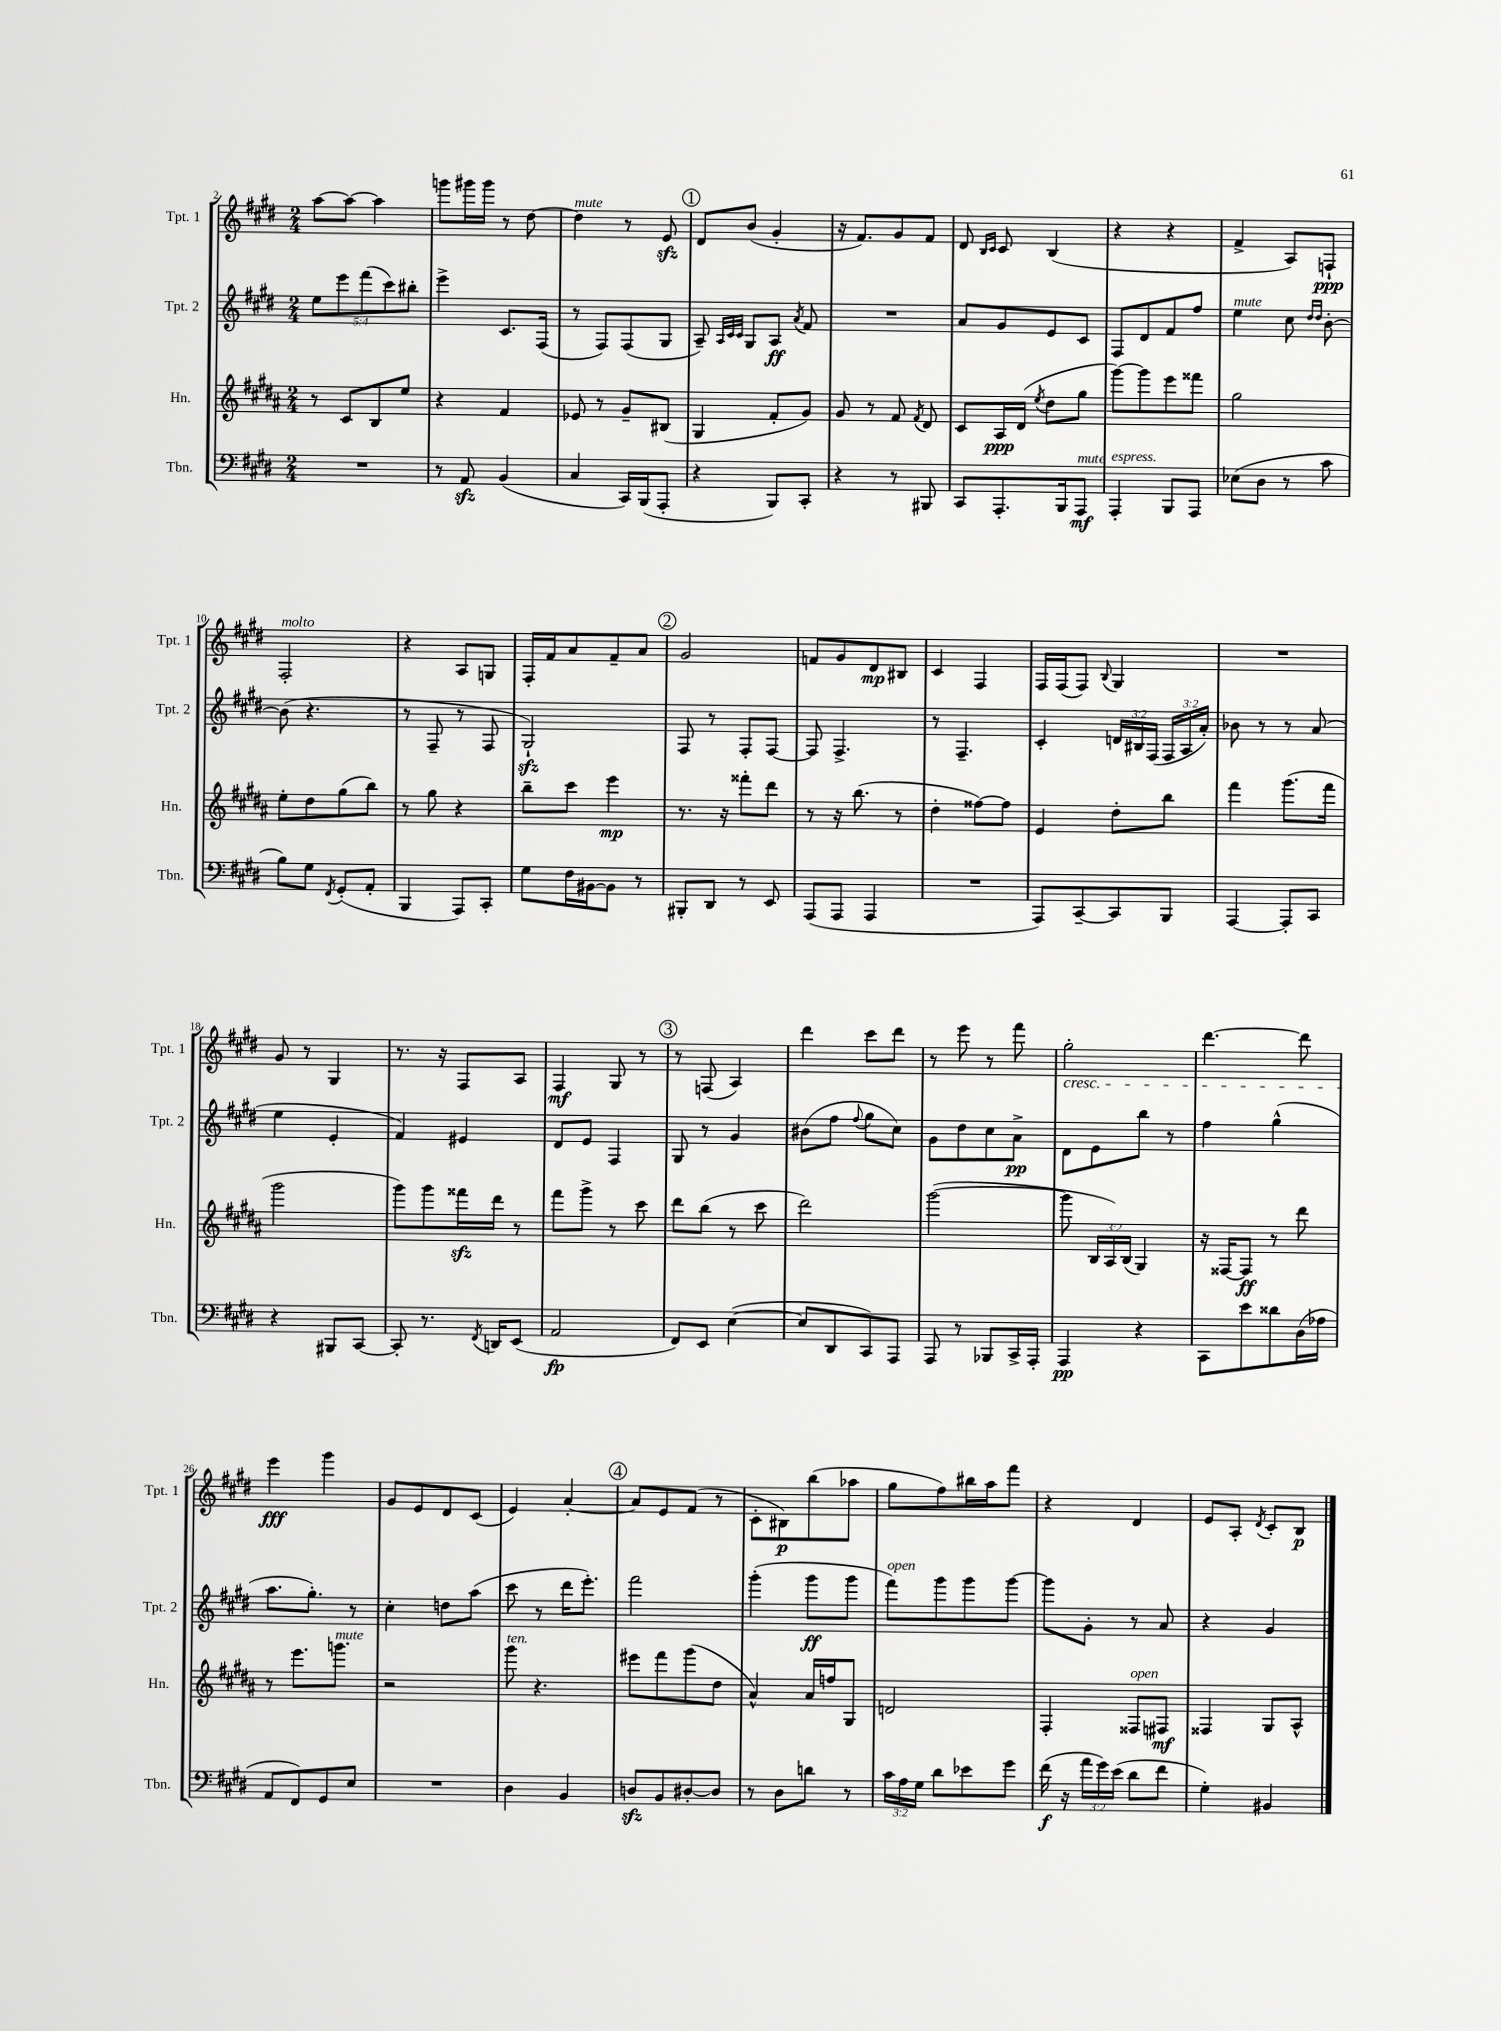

**kern	**dynam	**kern	**dynam	**kern	**dynam	**kern	**dynam
*part4	*part4	*part3	*part3	*part2	*part2	*part1	*part1
*staff4	*staff4	*staff3	*staff3	*staff2	*staff2	*staff1	*staff1
*I"Tbn.	*	*I"Hn.	*	*I"Tpt. 2	*	*I"Tpt. 1	*
*I'Tbn.	*	*I'Hn.	*	*I'Tpt. 2	*	*I'Tpt. 1	*
*clefF4	*	*clefG2	*	*clefG2	*	*clefG2	*
*k[f#c#g#d#]	*	*k[f#c#g#d#a#]	*	*k[f#c#g#d#]	*	*k[f#c#g#d#]	*
*M2/4	*	*M2/4	*	*M2/4	*	*M2/4	*
=2	=2	=2	=2	=2	=2	=2	=2
2r	.	8r	.	10ee\L	.	[8aa\L	.
.	.	.	.	10eee\	.	.	.
.	.	8c#/L	.	.	.	8aa\J_	.
.	.	.	.	(10fff#\	.	.	.
.	.	8B/	.	.	.	4aa\]	.
.	.	.	.	10ccc#\)	.	.	.
.	.	8ee/J	.	.	.	.	.
.	.	.	.	10bb#X'\J	.	.	.
=3	=3	=3	=3	=3	=3	=3	=3
8r	.	4r	.	4eee^\	.	8gggn\L	.
8AAzz/	.	.	.	.	.	16ggg#X\L	.
.	.	.	.	.	.	16ggg#\JJ	.
(4BB/	.	4f#/	.	8.c#/L	.	8r	.
.	.	.	.	.	.	[8dd#\	.
.	.	.	.	(16F#/Jk	.	.	.
=4	=4	=4	=4	=4	=4	=4	=4
!	!	!	!	!	!	!LO:TX:a:i:t=mute	!
4C#/	.	8e-X/	.	8r	.	4dd#\]	.
.	.	8r	.	8F#/L)	.	.	.
16CC#/LL)	.	8g#~/L	.	(8F#/	.	8r	.
(16BBB/J	.	.	.	.	.	.	.
8AAA'/J	.	(8B#X/J	.	8G#/J	.	8ezz/	.
!!LO:REH:place=s1:t=1
=5	=5	=5	=5	=5	=5	=5	=5
4r	.	4G#/	.	8A~/)	.	8d#/L	.
.	.	.	.	32qqA/LLL	.	.	.
.	.	.	.	32qqc#/	.	.	.
.	.	.	.	32qqc#/JJJ	.	.	.
.	.	.	.	8G#/L	.	(8b/J	.
8BBB/L)	.	8f#'/L	.	8A/J	ff	4g#'/	.
.	.	.	.	8qa/	.	.	.
8CC#'/J	.	8g#/J)	.	8f#/	.	.	.
=6	=6	=6	=6	=6	=6	=6	=6
4r	.	8g#/	.	2r	.	16r	.
.	.	.	.	.	.	8.f#/L)	.
.	.	8r	.	.	.	.	.
8r	.	8f#/	.	.	.	8g#/	.
.	.	8qf#/	.	.	.	.	.
8BBB#X/	.	8d#/	.	.	.	8f#/J	.
=7	=7	=7	=7	=7	=7	=7	=7
8CC#/L	.	8c#/L	.	8a/L	.	8d#/	.
.	.	.	.	.	.	16qqB/LL	.
.	.	.	.	.	.	16qqc#/JJ	.
8.AAA'/	.	16A#/L	ppp	8g#/	.	8c#/	.
.	.	(16d#/JJ	.	.	.	.	.
.	.	8qee/	.	.	.	.	.
.	.	8dd#\L	.	8e/	.	(4B/	.
16BBB/k	.	.	.	.	.	.	.
!LO:TX:a:i:t=mute	!	!	!	!	!	!	!
8AAA/J	mf	8gg#\J	.	8c#/J	.	.	.
=8	=8	=8	=8	=8	=8	=8	=8
!LO:TX:a:i:t=espress.	!	!	!	!	!	!	!
4AAA'/	.	[8ggg#\L)	.	8F#/L	.	4r	.
.	.	8ggg#\]	.	8d#/	.	.	.
8BBB/L	.	8eee\	.	8f#/	.	4r	.
8AAA/J	.	8fff##X\J	.	8ff#/J	.	.	.
=9	=9	=9	=9	=9	=9	=9	=9
!	!	!	!	!LO:TX:a:i:t=mute	!	!	!
(8E-X\L	.	2gg#\	.	4ee\	.	4f#^/	.
8D#\J	.	.	.	.	.	.	.
8r	.	.	.	8cc#\	.	8A/L)	.
.	.	.	.	16qqdd#/LL	.	.	.
.	.	.	.	16qqdd#/JJ	.	.	.
8c#\	.	.	.	[8b'\	.	8Fn`/J	ppp
!!LO:LB:g=z
=10	=10	=10	=10	=10	=10	=10	=10
!	!	!	!	!	!	!LO:TX:a:i:t=molto	!
8B\L)	.	8ee'\L	.	(8b\]	.	2F#'/	.
8G#\J	.	8dd#\	.	4.r	.	.	.
8qFF#/	.	.	.	.	.	.	.
(8GG#'/L	.	(8gg#\	.	.	.	.	.
8AA'/J	.	8bb\J)	.	.	.	.	.
=11	=11	=11	=11	=11	=11	=11	=11
4BBB/	.	8r	.	8r	.	4r	.
.	.	8gg#\	.	8F#~/	.	.	.
8AAA/L)	.	4r	.	8r	.	8A/L	.
8CC#'/J	.	.	.	8F#/	.	8Gn/J	.
=12	=12	=12	=12	=12	=12	=12	=12
8G#\L	.	8bb~\L	.	2G#zz`/)	.	16F#'/LL	.
.	.	.	.	.	.	16f#/J	.
16F#\L	.	8ccc#\J	.	.	.	8a/	.
[16BB#X\J	.	.	.	.	.	.	.
8BB#\J]	.	4eee\	mp	.	.	8f#~/	.
8r	.	.	.	.	.	8a/J	.
!!LO:REH:place=s1:t=2
=13	=13	=13	=13	=13	=13	=13	=13
8BBB#X'/L	.	8.r	.	8F#/	.	2g#/	.
8DD#/J	.	.	.	8r	.	.	.
.	.	16r	.	.	.	.	.
8r	.	8fff##X'\L	.	8F#'/L	.	.	.
8EE/	.	8ddd#\J	.	[8F#/J	.	.	.
=14	=14	=14	=14	=14	=14	=14	=14
(8AAA/L	.	8r	.	8F#/]	.	8fn/L	.
8AAA/J	.	16r	.	4.F#^/	.	8g#/	.
.	.	(8.bb\	.	.	.	.	.
4AAA/	.	.	.	.	.	8d#/	mp
.	.	8r	.	.	.	8B#X/J	.
=15	=15	=15	=15	=15	=15	=15	=15
2r	.	4dd#'\	.	8r	.	4c#/	.
.	.	.	.	4.F#~/	.	.	.
.	.	[8ff##X\L)	.	.	.	4F#/	.
.	.	8ff##\J]	.	.	.	.	.
=16	=16	=16	=16	=16	=16	=16	=16
8AAA/L)	.	4e/	.	4c#'/	.	16F#/LL	.
.	.	.	.	.	.	(16F#/J	.
[8CC#~/	.	.	.	.	.	8F#/J)	.
.	.	.	.	.	.	8qqB/	.
8CC#/]	.	8dd#'\L	.	24dn/LL	.	4G#/	.
.	.	.	.	24B#X/	.	.	.
.	.	.	.	(24F#/JJ	.	.	.
8BBB/J	.	8bb\J	.	24F#/LL	.	.	.
.	.	.	.	24A/	.	.	.
.	.	.	.	24a'/JJ)	.	.	.
=17	=17	=17	=17	=17	=17	=17	=17
[4AAA/	.	4fff#\	.	8b-X\	.	2r	.
.	.	.	.	8r	.	.	.
8AAA'/L]	.	(8.ggg#\L	.	8r	.	.	.
8CC#/J	.	.	.	(8a/	.	.	.
.	.	16fff#\Jk	.	.	.	.	.
!!LO:LB:g=z
=18	=18	=18	=18	=18	=18	=18	=18
4r	.	2ggg#\	.	4ee\	.	8g#/	.
.	.	.	.	.	.	8r	.
8BBB#X/L	.	.	.	4e'/	.	4G#/	.
[8CC#/J	.	.	.	.	.	.	.
=19	=19	=19	=19	=19	=19	=19	=19
8CC#'/]	.	8ggg#\L)	.	4f#/)	.	8.r	.
8.r	.	8ggg#\	.	.	.	.	.
.	.	.	.	.	.	16r	.
.	.	16fff##Xzz\L	.	4e#X/	.	8F#/L	.
8qFF#/	.	.	.	.	.	.	.
16DDn/KL	.	16ddd#\JJ	.	.	.	.	.
(8EE/J	.	8r	.	.	.	8A/J	.
=20	=20	=20	=20	=20	=20	=20	=20
2AA/	fp	8fff#\L	.	8d#/L	.	4F#/	mf
.	.	8ggg#^\J	.	8e/J	.	.	.
.	.	8r	.	4F#/	.	8G#/	.
.	.	8ccc#\	.	.	.	8r	.
!!LO:REH:place=s1:t=3
=21	=21	=21	=21	=21	=21	=21	=21
8FF#/L)	.	8ddd#\L	.	8G#/	.	8r	.
8EE/J	.	(8bb\J	.	8r	.	(8Fn/	.
([4E\	.	8r	.	4g#/	.	4A/)	.
.	.	8ccc#\	.	.	.	.	.
=22	=22	=22	=22	=22	=22	=22	=22
8E/L]	.	2ddd#\)	.	(8b#X\L	.	4ddd#\	.
8DD#/	.	.	.	8ff#\J	.	.	.
.	.	.	.	8qqff#/	.	.	.
8CC#/)	.	.	.	8gg#\L	.	8ccc#\L	.
8AAA/J	.	.	.	8cc#\J)	.	8ddd#\J	.
=23	=23	=23	=23	=23	=23	=23	=23
8AAA/	.	([2ggg#\	.	8g#\L	.	8r	.
8r	.	.	.	8dd#\	.	8eee\	.
8BBB-X/L	.	.	.	8cc#\	.	8r	.
16CC#^/L	.	.	.	8a^\J	pp	8fff#\	.
16AAA'/JJ	.	.	.	.	.	.	.
=24	=24	=24	=24	=24	=24	=24	=24
!	!	!	!	!	!	!LO:TX:b:i:t=cresc.	!
4AAA/	pp	8ggg#\]	.	8d#\L	.	2gg#'\	.
.	.	24B/LL	.	8e\	.	.	.
.	.	24A#/)	.	.	.	.	.
.	.	(24B/JJ	.	.	.	.	.
4r	.	4G#/)	.	8bb\J	.	.	.
.	.	.	.	8r	.	.	.
=25	=25	=25	=25	=25	=25	=25	=25
8CC#\L	.	16r	.	4ff#\	.	[4.ddd#\	.
.	.	[16F##X/KL	.	.	.	.	.
8e\	.	8F##/J]	ff	.	.	.	.
8d##X\	.	8r	.	(4gg#^^\	.	.	.
(16D#\L	.	8ddd#\	.	.	.	8ddd#\]	.
16A-X\JJ	.	.	.	.	.	.	.
!!LO:LB:g=z
=26	=26	=26	=26	=26	=26	=26	=26
8AA/L	.	8r	.	8.aa\L	.	4eee\	fff
8FF#/)	.	8.eee\L	.	.	.	.	.
.	.	.	.	8.gg#'\J)	.	.	.
8GG#/	.	.	.	.	.	4ggg#\	.
!	!	!LO:TX:a:i:t=mute	!	!	!	!	!
.	.	8.gggn\J	.	.	.	.	.
8E/J	.	.	.	8r	.	.	.
=27	=27	=27	=27	=27	=27	=27	=27
2r	.	2r	.	4cc#'\	.	8g#/L	.
.	.	.	.	.	.	8e/	.
.	.	.	.	8ddn\L	.	8d#/	.
.	.	.	.	(8aa\J	.	(8c#/J	.
=28	=28	=28	=28	=28	=28	=28	=28
!	!	!LO:TX:a:i:t=ten.	!	!	!	!	!
4D#\	.	8ggg#\	.	8ccc#\	.	4e/)	.
.	.	4.r	.	8r	.	.	.
4BB/	.	.	.	16ddd#\KL	.	[4a'/	.
.	.	.	.	8.eee'\J)	.	.	.
!!LO:REH:place=s1:t=4
=29	=29	=29	=29	=29	=29	=29	=29
8Dnzz/L	.	8eee#X\L	.	2fff#\	.	8a/L]	.
8BB/	.	8fff#\	.	.	.	8e/	.
[8D#X'/	.	(8ggg#\	.	.	.	(8f#/J	.
8D#/J]	.	8dd#\J	.	.	.	8r	.
=30	=30	=30	=30	=30	=30	=30	=30
8r	.	4a#^^/)	.	(4ggg#'\	.	8c#'\L	.
8D#\L	.	.	.	.	.	8B#X\)	p
8dn\J	.	16a#/LL	.	8ggg#\L	ff	(8bb\	.
.	.	16ffn/J	.	.	.	.	.
8r	.	8G#/J	.	8ggg#\J	.	8aa-X\J	.
=31	=31	=31	=31	=31	=31	=31	=31
!	!	!	!	!LO:TX:a:i:t=open	!	!	!
24c#\LL	.	2dn/	.	8fff#\L)	.	8gg#\L	.
24A\	.	.	.	.	.	.	.
24G#\JJ	.	.	.	.	.	.	.
8d#\L	.	.	.	8ggg#\	.	8ff#\)	.
8e-X\	.	.	.	8ggg#\	.	16bb#X\L	.
.	.	.	.	.	.	16aa\J	.
8g#\J	.	.	.	[8ggg#\J	.	8fff#\J	.
=32	=32	=32	=32	=32	=32	=32	=32
(16f#\	f	4F#'/	.	8ggg#\L]	.	4r	.
16r	.	.	.	.	.	.	.
24a\LL	.	.	.	8g#'\J	.	.	.
24g#\)	.	.	.	.	.	.	.
(24e\JJ	.	.	.	.	.	.	.
!	!	!LO:TX:a:i:t=open	!	!	!	!	!
8d#\L	.	8F##X/L	.	8r	.	4d#/	.
8f#\J	.	8F#X/J	mf	8a/	.	.	.
=33	=33	=33	=33	=33	=33	=33	=33
4G#'\)	.	4F##X/	.	4r	.	8e/L	.
.	.	.	.	.	.	8A'/J	.
.	.	.	.	.	.	8qd#/	.
4BB#X/	.	8G#/L	.	4g#/	.	8c#'/L	.
.	.	8A#^^/J	.	.	.	8B/J	p
==	==	==	==	==	==	==	==
*-	*-	*-	*-	*-	*-	*-	*-
